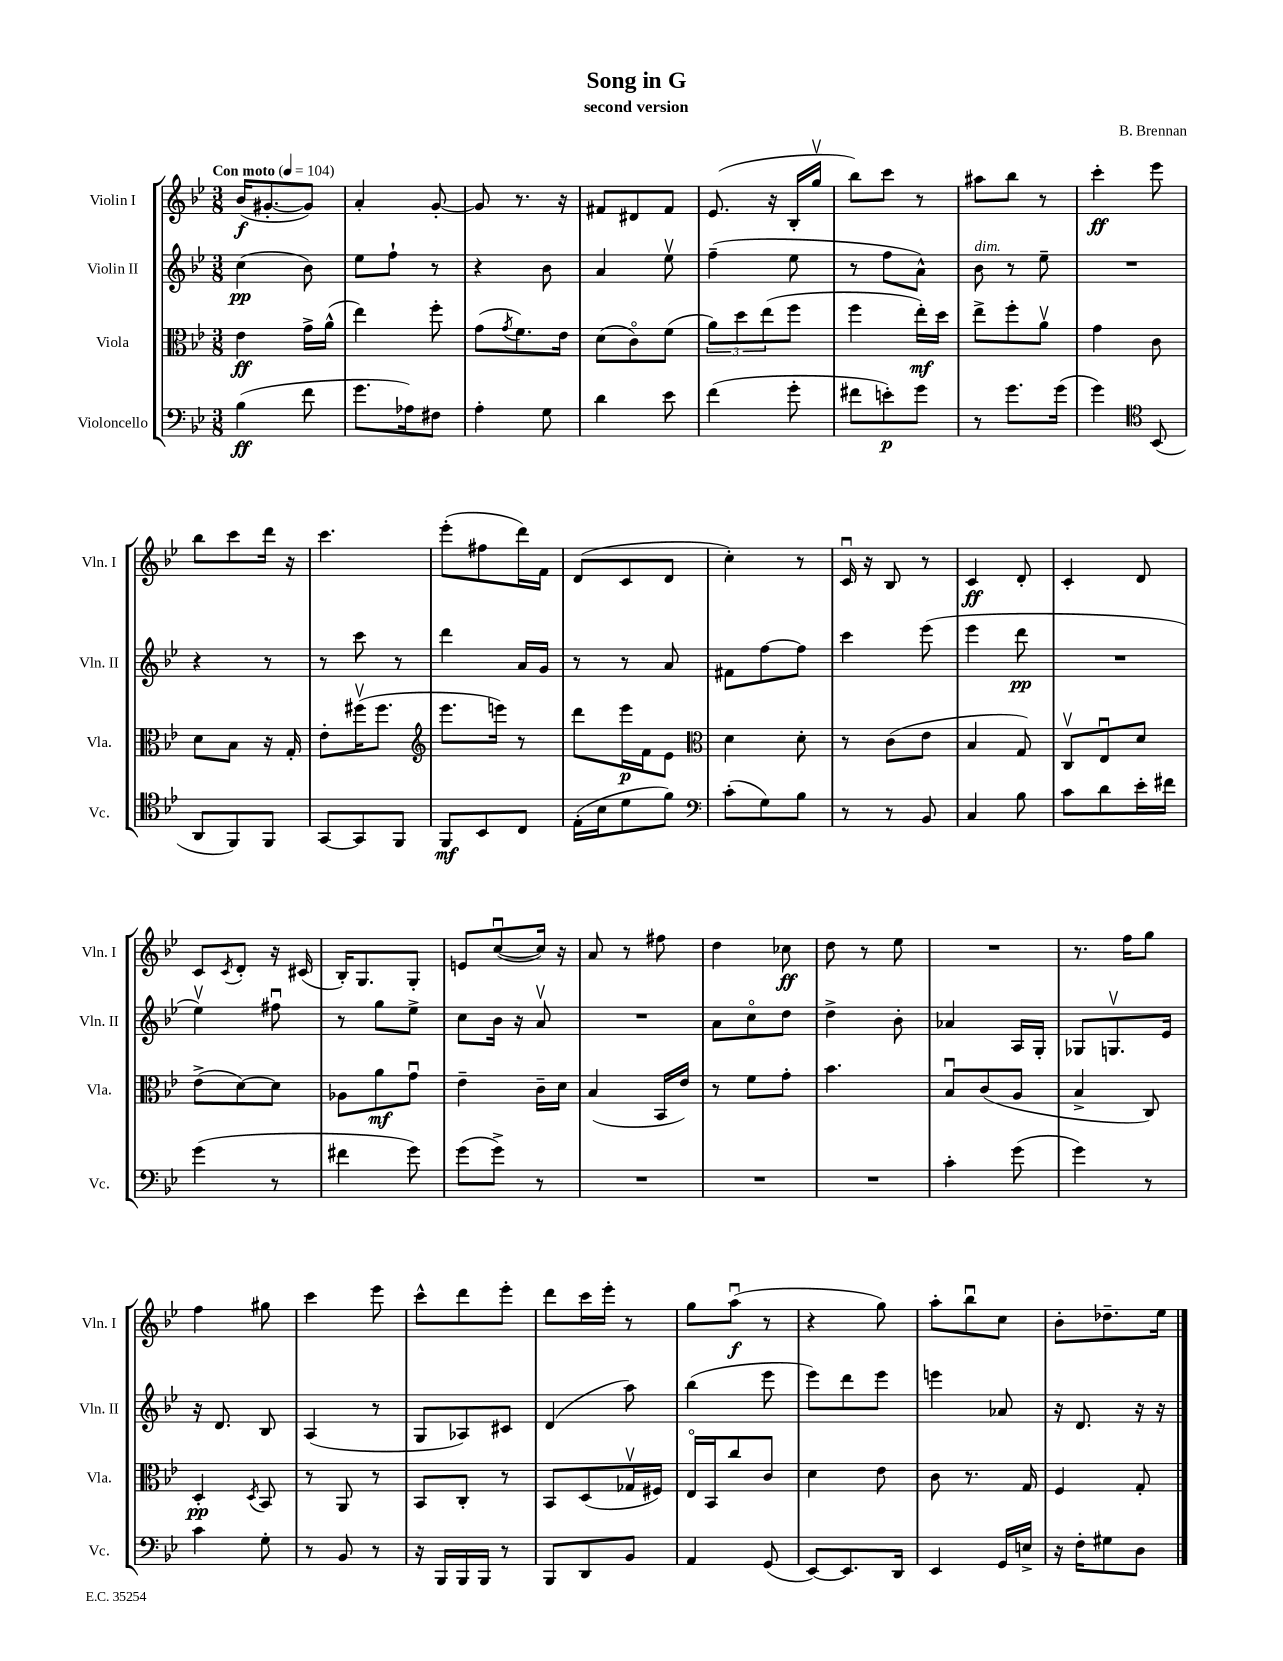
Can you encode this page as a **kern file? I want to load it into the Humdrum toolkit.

**kern	**dynam	**kern	**dynam	**kern	**dynam	**kern	**dynam
*part4	*part4	*part3	*part3	*part2	*part2	*part1	*part1
*staff4	*staff4	*staff3	*staff3	*staff2	*staff2	*staff1	*staff1
*I"Violoncello	*	*I"Viola	*	*I"Violin II	*	*I"Violin I	*
*I'Vc.	*	*I'Vla.	*	*I'Vln. II	*	*I'Vln. I	*
*clefF4	*	*clefC3	*	*clefG2	*	*clefG2	*
*k[b-e-]	*	*k[b-e-]	*	*k[b-e-]	*	*k[b-e-]	*
*M3/8	*	*M3/8	*	*M3/8	*	*M3/8	*
*MM104	*	*MM104	*	*MM104	*	*MM104	*
=1	=1	=1	=1	=1	=1	=1	=1
!	!	!	!	!	!	!LO:TX:a:B:t=Con moto	!
(4B-\	ff	4e-\	ff	(4cc\	pp	(16b-/KL	f
.	.	.	.	.	.	[8.g#X'/	.
8f\	.	16g^\LL	.	8b-\)	.	8g#/J])	.
.	.	(16a^^\JJ	.	.	.	.	.
=2	=2	=2	=2	=2	=2	=2	=2
8.g\L	.	4ee-\)	.	8ee-\L	.	4a'/	.
.	.	.	.	8ff`\J	.	.	.
16A-X\k)	.	.	.	.	.	.	.
8F#X\J	.	8ff'\	.	8r	.	[8g'/	.
=3	=3	=3	=3	=3	=3	=3	=3
4A'\	.	(8g\L	.	4r	.	8g/]	.
.	.	8qg/	.	.	.	.	.
.	.	8.f\)	.	.	.	8.r	.
8G\	.	.	.	8b-\	.	.	.
.	.	16e-\Jk	.	.	.	16r	.
=4	=4	=4	=4	=4	=4	=4	=4
4d\	.	(8d\L	.	4a/	.	8f#X/L	.
.	.	8c\)	.	.	.	8d#X/	.
8e-\	.	(8f\J	.	8ee-v\	.	8f#/J	.
=5	=5	=5	=5	=5	=5	=5	=5
(4f\	.	12a\L)	.	(4ff~\	.	(8.e-/	.
.	.	12dd\	.	.	.	.	.
.	.	(12ee-\	.	.	.	.	.
.	.	.	.	.	.	16r	.
8g'\	.	8ff\J	.	8ee-\	.	16B-'/LL	.
.	.	.	.	.	.	16ggv/JJ	.
=6	=6	=6	=6	=6	=6	=6	=6
8f#X\L	.	4ff\	.	8r	.	8bb-\L)	.
8en'\)	p	.	.	8ff\L	.	8ccc\J	.
8g\J	.	16ee-'\LL)	mf	8a^^\J)	.	8r	.
.	.	16dd\JJ	.	.	.	.	.
=7	=7	=7	=7	=7	=7	=7	=7
!	!	!	!	!LO:TX:a:i:t=dim.	!	!	!
8r	.	8ee-^\L	.	8b-\	.	8aa#X\L	.
8.g\L	.	8ff'\	.	8r	.	8bb-\J	.
.	.	8av\J	.	8ee-~\	.	8r	.
(16g\Jk	.	.	.	.	.	.	.
=8	=8	=8	=8	=8	=8	=8	=8
4g\)	.	4g\	.	4.r	.	4ccc'\	ff
*clefC4	*	*	*	*	*	*	*
(8BB-/	.	8c\	.	.	.	8eee-\	.
!!LO:LB:g=z
=9	=9	=9	=9	=9	=9	=9	=9
8AA/L	.	8d\L	.	4r	.	8bb-\L	.
8FF/)	.	8B-\J	.	.	.	8ccc\	.
8FF/J	.	16r	.	8r	.	16ddd\Jk	.
.	.	16G'/	.	.	.	16r	.
=10	=10	=10	=10	=10	=10	=10	=10
[8GG/L	.	8e-'\L	.	8r	.	4.ccc\	.
8GG/]	.	(16ff#Xv\K	.	8ccc\	.	.	.
.	.	8.ff#\J	.	.	.	.	.
8FF/J	.	.	.	8r	.	.	.
=11	=11	=11	=11	=11	=11	=11	=11
*	*	*clefG2	*	*	*	*	*
8FF/L	mf	8.eee-\L	.	4ddd\	.	(8eee-'\L	.
8BB-/	.	.	.	.	.	8ff#X\	.
.	.	16eeen\Jk)	.	.	.	.	.
8C/J	.	8r	.	16a/LL	.	16ddd\L)	.
.	.	.	.	16g/JJ	.	16f\JJ	.
=12	=12	=12	=12	=12	=12	=12	=12
(16E-'\LL	.	8ddd\L	.	8r	.	(8d/L	.
16B-\J	.	.	.	.	.	.	.
8d\	.	16eee-\L	p	8r	.	8c/	.
.	.	16f\J	.	.	.	.	.
8f\J)	.	8e-\J	.	8a/	.	8d/J	.
=13	=13	=13	=13	=13	=13	=13	=13
*clefF4	*	*clefC3	*	*	*	*	*
(8c'\L	.	4d\	.	8f#X\L	.	4cc'\)	.
8G\)	.	.	.	[8ff\	.	.	.
8B-\J	.	8d'\	.	8ff\J]	.	8r	.
=14	=14	=14	=14	=14	=14	=14	=14
8r	.	8r	.	4ccc\	.	16cu/	.
.	.	.	.	.	.	16r	.
8r	.	(8c\L	.	.	.	8B-/	.
8BB-/	.	8e-\J	.	(8eee-\	.	8r	.
=15	=15	=15	=15	=15	=15	=15	=15
4C/	.	4B-/	.	4eee-\	.	4c/	ff
8B-\	.	8G/)	.	8ddd\	pp	8d'/	.
=16	=16	=16	=16	=16	=16	=16	=16
8c\L	.	8Cv/L	.	4.r	.	4c'/	.
8d\	.	8E-u/	.	.	.	.	.
16e-'\L	.	8d/J	.	.	.	8d/	.
16f#X\JJ	.	.	.	.	.	.	.
!!LO:LB:g=z
=17	=17	=17	=17	=17	=17	=17	=17
(4g\	.	(8e-^\L	.	4ee-v\)	.	8c/L	.
.	.	.	.	.	.	8qc/	.
.	.	[8d\)	.	.	.	8d'/J	.
8r	.	8d\J]	.	8ff#Xu\	.	16r	.
.	.	.	.	.	.	(16c#X/	.
=18	=18	=18	=18	=18	=18	=18	=18
4f#X\	.	8A-X\L	.	8r	.	16B-'/KL)	.
.	.	.	.	.	.	8.G/	.
.	.	8a\	mf	8gg\L	.	.	.
8g\)	.	8gu\J	.	8ee-^\J	.	8G'/J	.
=19	=19	=19	=19	=19	=19	=19	=19
(8g\L	.	4e-~\	.	8cc\L	.	8en/L	.
8g^\J)	.	.	.	16b-\Jk	.	([8ccu/	.
.	.	.	.	16r	.	.	.
8r	.	16c~\LL	.	8av/	.	16cc/Jk])	.
.	.	16d\JJ	.	.	.	16r	.
=20	=20	=20	=20	=20	=20	=20	=20
4.r	.	(4B-/	.	4.r	.	8a/	.
.	.	.	.	.	.	8r	.
.	.	16BB-/LL	.	.	.	8ff#X\	.
.	.	16e-/JJ)	.	.	.	.	.
=21	=21	=21	=21	=21	=21	=21	=21
4.r	.	8r	.	8a\L	.	4dd\	.
.	.	8f\L	.	8cc\	.	.	.
.	.	8g'\J	.	8dd\J	.	8cc-X\	ff
=22	=22	=22	=22	=22	=22	=22	=22
4.r	.	4.b-\	.	4dd^\	.	8dd\	.
.	.	.	.	.	.	8r	.
.	.	.	.	8b-'\	.	8ee-\	.
=23	=23	=23	=23	=23	=23	=23	=23
4c'\	.	8B-u/L	.	4a-X/	.	4.r	.
.	.	(8c/	.	.	.	.	.
(8g\	.	8A/J	.	16A/LL	.	.	.
.	.	.	.	16G'/JJ	.	.	.
=24	=24	=24	=24	=24	=24	=24	=24
4g\)	.	4B-^/	.	8G-X/L	.	8.r	.
.	.	.	.	8.Gnv/	.	.	.
.	.	.	.	.	.	16ff\KL	.
8r	.	8C/)	.	.	.	8gg\J	.
.	.	.	.	16e-/Jk	.	.	.
!!LO:LB:g=z
=25	=25	=25	=25	=25	=25	=25	=25
4c\	.	4D'/	pp	16r	.	4ff\	.
.	.	.	.	8.d/	.	.	.
.	.	8qD/	.	.	.	.	.
8G'\	.	8BB-/	.	8B-/	.	8gg#X\	.
=26	=26	=26	=26	=26	=26	=26	=26
8r	.	8r	.	(4A/	.	4ccc\	.
8BB-/	.	8AA/	.	.	.	.	.
8r	.	8r	.	8r	.	8eee-\	.
=27	=27	=27	=27	=27	=27	=27	=27
16r	.	8BB-/L	.	8G/L	.	8ccc^^\L	.
16BBB-/LL	.	.	.	.	.	.	.
16BBB-/	.	8C'/J	.	8A-X/)	.	8ddd\	.
16BBB-/JJ	.	.	.	.	.	.	.
8r	.	8r	.	8c#X/J	.	8eee-'\J	.
=28	=28	=28	=28	=28	=28	=28	=28
8BBB-/L	.	8BB-/L	.	(4d/	.	8ddd\L	.
8DD/	.	(8D/	.	.	.	16ccc\L	.
.	.	.	.	.	.	16eee-'\JJ	.
8BB-/J	.	16G-Xv/L	.	8aa\)	.	8r	.
.	.	16F#X/JJ)	.	.	.	.	.
=29	=29	=29	=29	=29	=29	=29	=29
4AA/	.	16E-/LL	.	(4bb-\	.	8gg\L	.
.	.	16BB-/J	.	.	.	.	.
.	.	8cc/	.	.	.	(8aau\J	f
(8GG/	.	8c/J	.	8eee-\	.	8r	.
=30	=30	=30	=30	=30	=30	=30	=30
[8EE-/L)	.	4d\	.	8eee-\L)	.	4r	.
8.EE-/]	.	.	.	8ddd\	.	.	.
.	.	8e-\	.	8eee-\J	.	8gg\)	.
16DD/Jk	.	.	.	.	.	.	.
=31	=31	=31	=31	=31	=31	=31	=31
4EE-/	.	8c\	.	4eeen\	.	8aa'\L	.
.	.	8.r	.	.	.	8bb-u\	.
16GG/LL	.	.	.	8a-X/	.	8cc\J	.
16En^/JJ	.	16G/	.	.	.	.	.
=32	=32	=32	=32	=32	=32	=32	=32
16r	.	4F/	.	16r	.	8b-'\L	.
16F'\KL	.	.	.	8.d/	.	.	.
8G#X\	.	.	.	.	.	8.dd-X~\	.
8D\J	.	8G'/	.	16r	.	.	.
.	.	.	.	16r	.	16ee-\Jk	.
==	==	==	==	==	==	==	==
*-	*-	*-	*-	*-	*-	*-	*-
